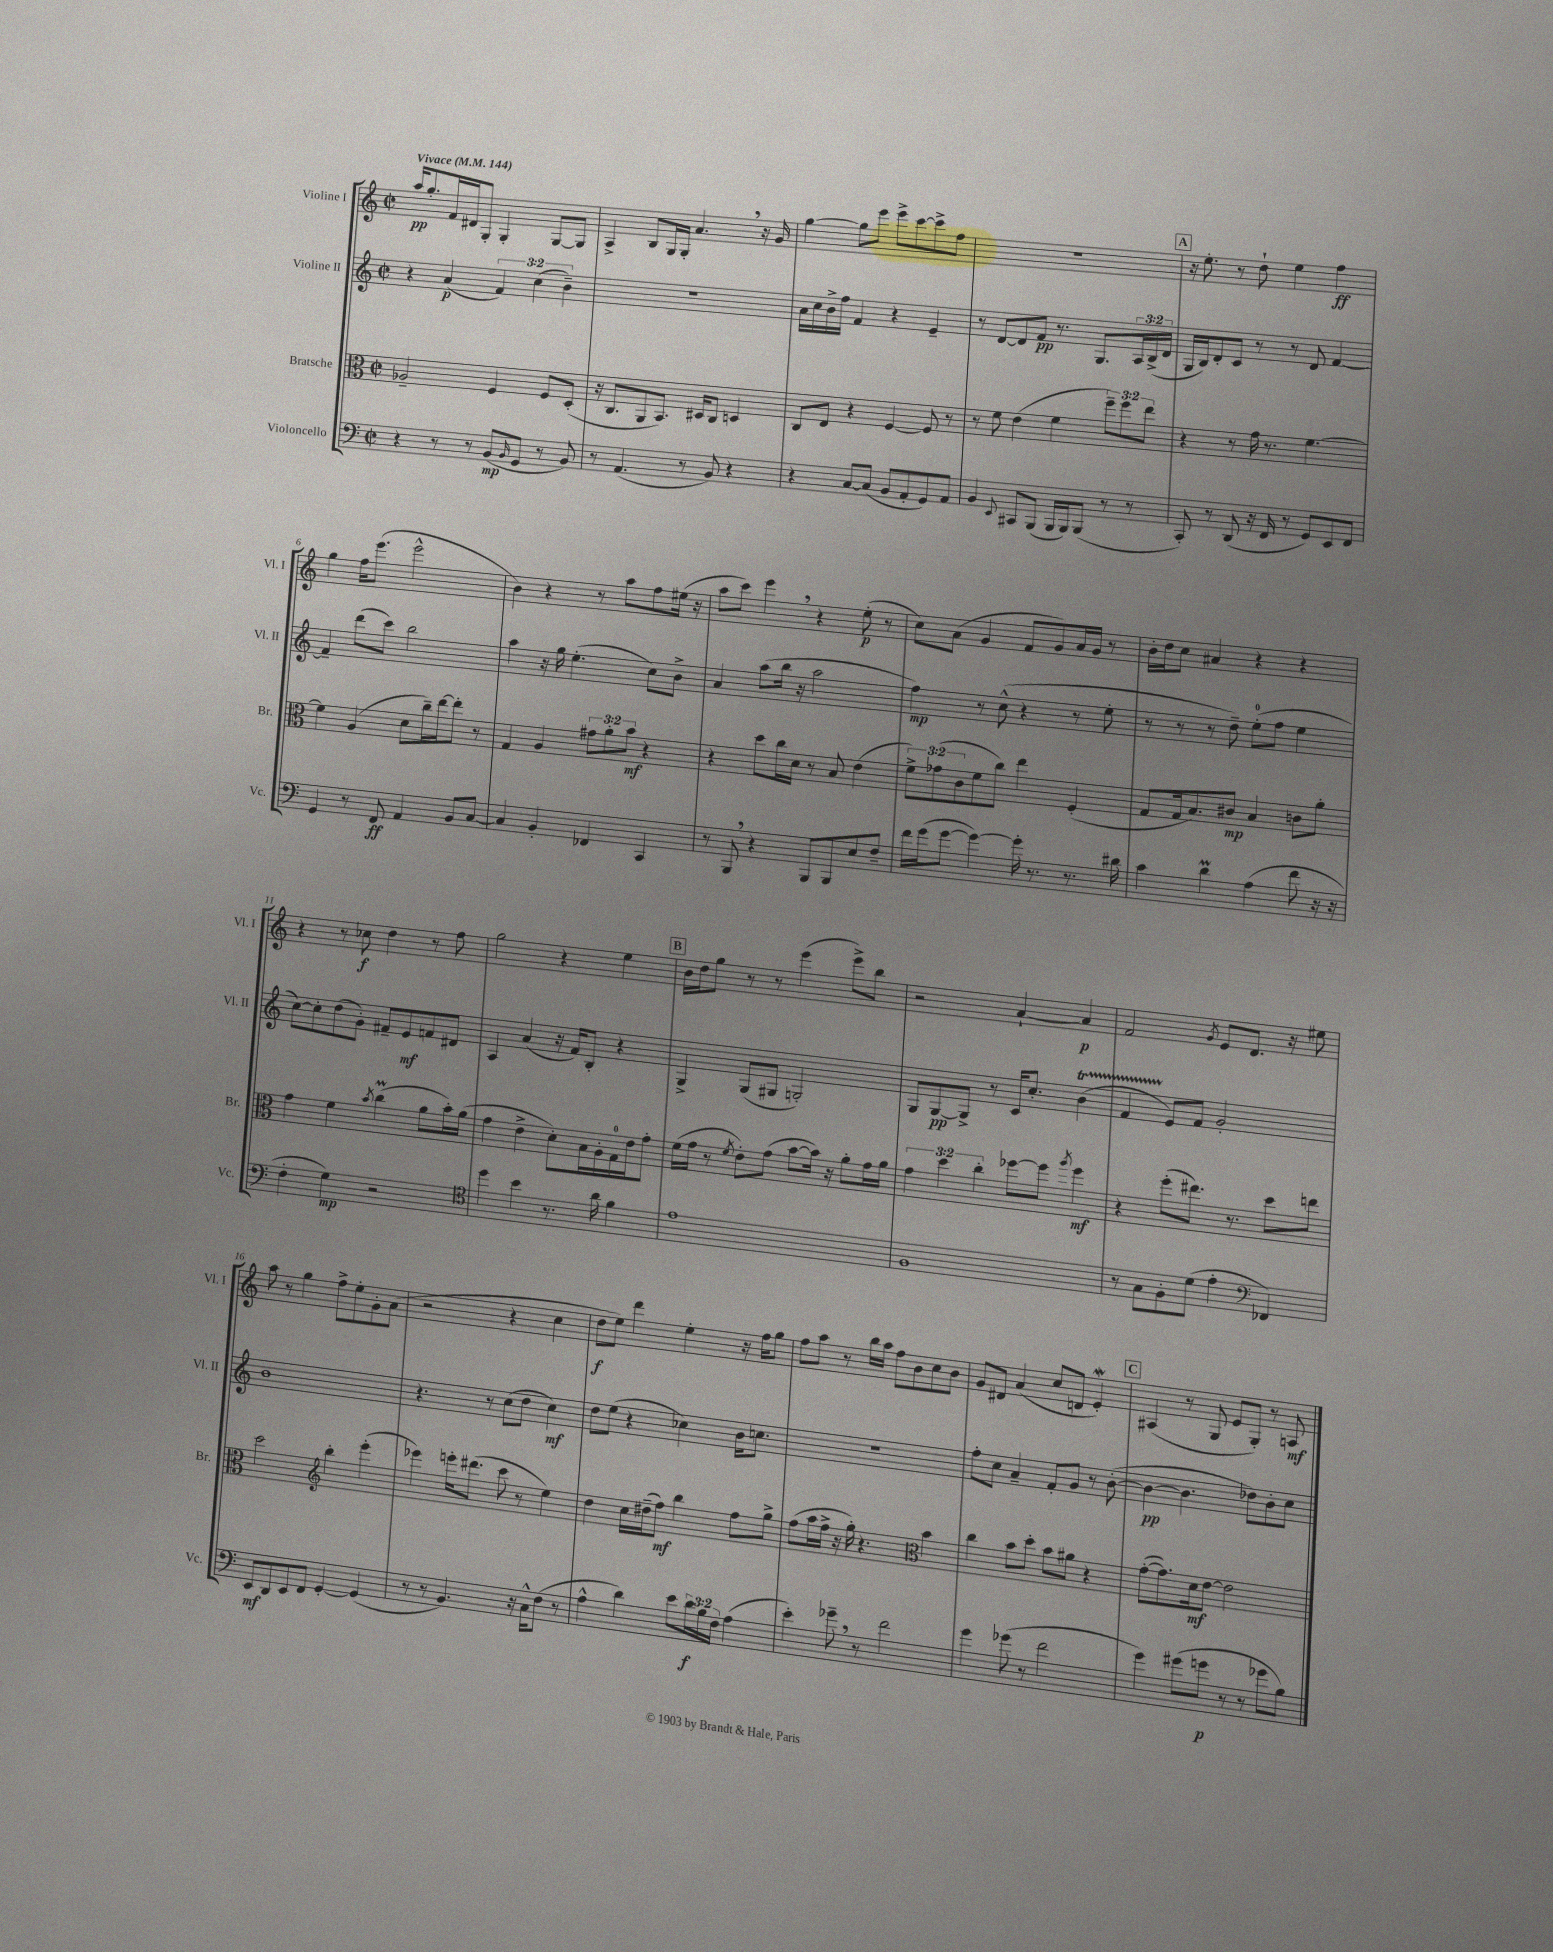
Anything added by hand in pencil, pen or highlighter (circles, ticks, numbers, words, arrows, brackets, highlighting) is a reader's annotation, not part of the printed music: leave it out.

**kern	**kern	**kern	**kern
*staff4	*staff3	*staff2	*staff1
*clefF4	*clefC3	*clefG2	*clefG2
*k[]	*k[]	*k[]	*k[]
*M2/2	*M2/2	*M2/2	*M2/2
*met(c|)	*met(c|)	*met(c|)	*met(c|)
*MM144	*MM144	*MM144	*MM144
4r	2A-~	4r	16aa
.	.	.	8.gg'
8r	.	(4a	16f
.	.	.	16d#
8r	.	.	8G'
(8BB	4F	6f)	4G'
16qqBB	.	.	.
8GG	.	.	.
.	.	(6cc	.
8r	8F	.	[8G
.	.	6b~)	.
8BB)	(8D'	.	8G]
=	=	=	=
8r	16r	1r	4A^
.	8.C	.	.
(4.AA	.	.	.
.	8AA	.	8B
.	8.BB)	.	16G
.	.	.	16G'
8r	.	.	4.a
.	16D#	.	.
8BB)	8C	.	.
4r	4D	.	.
.	.	.	16r
.	.	.	16g
=	=	=	=
4r	8C	16a	[4gg
.	.	16cc	.
.	8E	16b^	.
.	.	16ff	.
[8C	4r	4f	8gg]
(8C]	.	.	8eee
8BB	[4F	4r	8eee^
8AA'	.	.	[8ccc
8GG)	8F]	4e~	8ccc^]
8AA	8r	.	8ff
=	=	=	=
4BB	8r	8r	1r
.	8f	[8d	.
8qqEE	.	.	.
8CC#	(4e	8d]	.
(8BBB	.	8f	.
16BBB	4f	8.r	.
16BBB)	.	.	.
(8BBB	.	.	.
.	.	8.G	.
8r	12ff~)	.	.
.	12ff	.	.
8r	.	24A	.
.	12ee	(24B^	.
.	.	24d	.
=	=	=	=
8CC')	4r	16G	16r
.	.	16B)	8.ee'
8r	.	8d'	.
(8DD	8r	8c	8r
16r	16g	8r	8dd`
16FF	8.r	.	.
8r	.	8r	4ee
8GG)	[4.f	8d	.
8EE	.	[4f	4ff
8FF	.	.	.
=	=	=	=
4GG	4f]	4f~]	4gg
8r	(4A	(8ddd	16ff
.	.	.	(8.eee
8FF	.	8ccc)	.
4AA	8d	2bb	2eee^^
.	16cc~)	.	.
.	[16ee	.	.
8BB	8ee']	.	.
[8C	8r	.	.
=	=	=	=
4C]	4G	4aa	4b)
4BB'	4A	16r	4r
.	.	16gg	.
.	.	(4.ee'	.
4FF-	12g#	.	8r
.	12a'	.	.
.	.	.	8aa
.	12b	.	.
4CC	4r	8cc)	8ff
.	.	8b^	(16ee#
.	.	.	16r
=	=	=	=
8r	4r	4a	8aa
8BBB	.	.	8ccc)
4r	8dd	(8aa	4eee
.	16cc	16bb	.
.	16d	16r	.
8BBB	8r	2aa	4r
8BBB	8B	.	.
8E	(4e	.	(8ee'
8F~	.	.	8r
=	=	=	=
16f	12f^)	4ff)	8cc)
(16g	.	.	.
.	(12g-	.	.
[8g	.	.	(8a
.	12c	.	.
4g_)	8f	8r	4g
.	8cc)	(8cc^^	.
16g']	4ee	4r	8f
8.r	.	.	.
.	.	.	8g)
8.r	(4F'	8r	16a
.	.	.	16g
.	.	8ee'	8r
16d#	.	.	.
=	=	=	=
4c	8G	8r	16b'
.	.	.	16dd
.	16G	8r	8cc
.	8.B)	.	.
4d	.	8r	4a#
.	8c#	8dd~)	.
(4A	4B	(8ee'	4r
.	.	8ff	.
8f	8c	4ee	4r
16r	8a'	.	.
16r	.	.	.
=	=	=	=
4F'	4g	[8cc)	4r
.	.	8cc']	.
4G)	4f	(8dd	8r
.	.	8g')	8cc-
.	8qb	.	.
2r	(4cc	8f#~	4dd
.	.	8e	.
.	8a	8f	8r
.	16b')	8d#	8ff
.	(16a	.	.
=	=	=	=
*clefC4	*	*	*
4dd	4g	4A	2gg
4b	4e^	(4a	.
8.r	8d')	16r	4r
.	.	16f)	.
.	16B	8B'	.
16a	16A'	.	.
4f	16G	4r	4ee
.	16e	.	.
.	8g'	.	.
=	=	=	=
1e	(16f	4G^	16b
.	16g	.	16dd
.	8r	.	8gg
.	8qf	.	.
.	8e')	(8G	8r
.	(8g	8G#	8r
.	[8b	2G')	(4eee
.	16b])	.	.
.	16r	.	.
.	8a'	.	8eee^)
.	16g	.	8bb
.	16a	.	.
=	=	=	=
1F	6g	8G	2r
.	.	[8G	.
.	6dd	.	.
.	.	8G^]	.
.	6cc'	.	.
.	.	8r	.
.	[8ff-	16c	[4a`
.	.	8.cc'	.
.	8ff-]	.	.
.	8qaa	.	.
.	4ff-	(4b	4a]
=	=	=	=
8r	4r	4f	2f
8G	.	.	.
8F'	(8ff'	8e)	.
(8d	8.ee#)	8f	.
.	.	.	8qg
4e'	.	2g'	8e
.	8.r	.	.
.	.	.	8.d
*clefF4	*	*	*
4FF-)	8dd	.	.
.	.	.	16r
.	8ee	.	8ee#
=	=	=	=
8EE	2dd	1b	8aa
8DD	.	.	8r
8EE	.	.	4gg
8FF	.	.	.
*	*clefG2	*	*
[4GG'	4bb'	.	8ff^
.	.	.	8ee'
(4GG]	(4eee'	.	8g'
.	.	.	(8a
=	=	=	=
8r	4eee-)	4.r	2r
8r	.	.	.
4.BB)	16eee'	.	.
.	(8.ddd#	.	.
.	.	8r	.
.	8ccc	(8cc	4r
16r	8r	8dd	.
16C^^	.	.	.
(8F	4ee)	4cc)	4cc
8r	.	.	.
=	=	=	=
4A^^	4dd	8dd	8dd
.	.	(8ee	8ee)
4d)	16cc	4r	4ddd
.	(16dd#~	.	.
.	8ff)	.	.
8e	4bb	4cc-)	4ee'
24d	.	.	.
24B	.	.	.
24F	.	.	.
(4A	8ff	16b	16r
.	.	8.cc	16ff
.	8gg^	.	8gg
=	=	=	=
4e')	(8ff	1r	8ff
.	16aa	.	8aa
.	16ff^	.	.
8g-~	16r	.	8r
.	16gg')	.	.
8r	4.r	.	16bb
.	.	.	16aa
2f	.	.	8ff
.	.	.	8b
*	*clefC3	*	*
.	4b	.	8cc
.	.	.	8b
=	=	=	=
4g	4cc	8ff'	8g
.	.	8cc	8d#
(8g-	8b	4a~	(4a
8r	8dd'	.	.
2f	8b	8f'	8cc
.	8a#	8g	8d
.	4r	8r	4e')
.	.	([8b'	.
=	=	=	=
4g)	([8g'	4b_	(4A#
.	8.g])	.	.
(8g#	.	4.b]	8r
.	16d	.	.
8g	[8e	.	8G
8r	2e]	.	8e
8r	.	8dd-)	8G')
8g-	.	8b'	8r
8B)	.	8cc	8A
==	==	==	==
*-	*-	*-	*-
